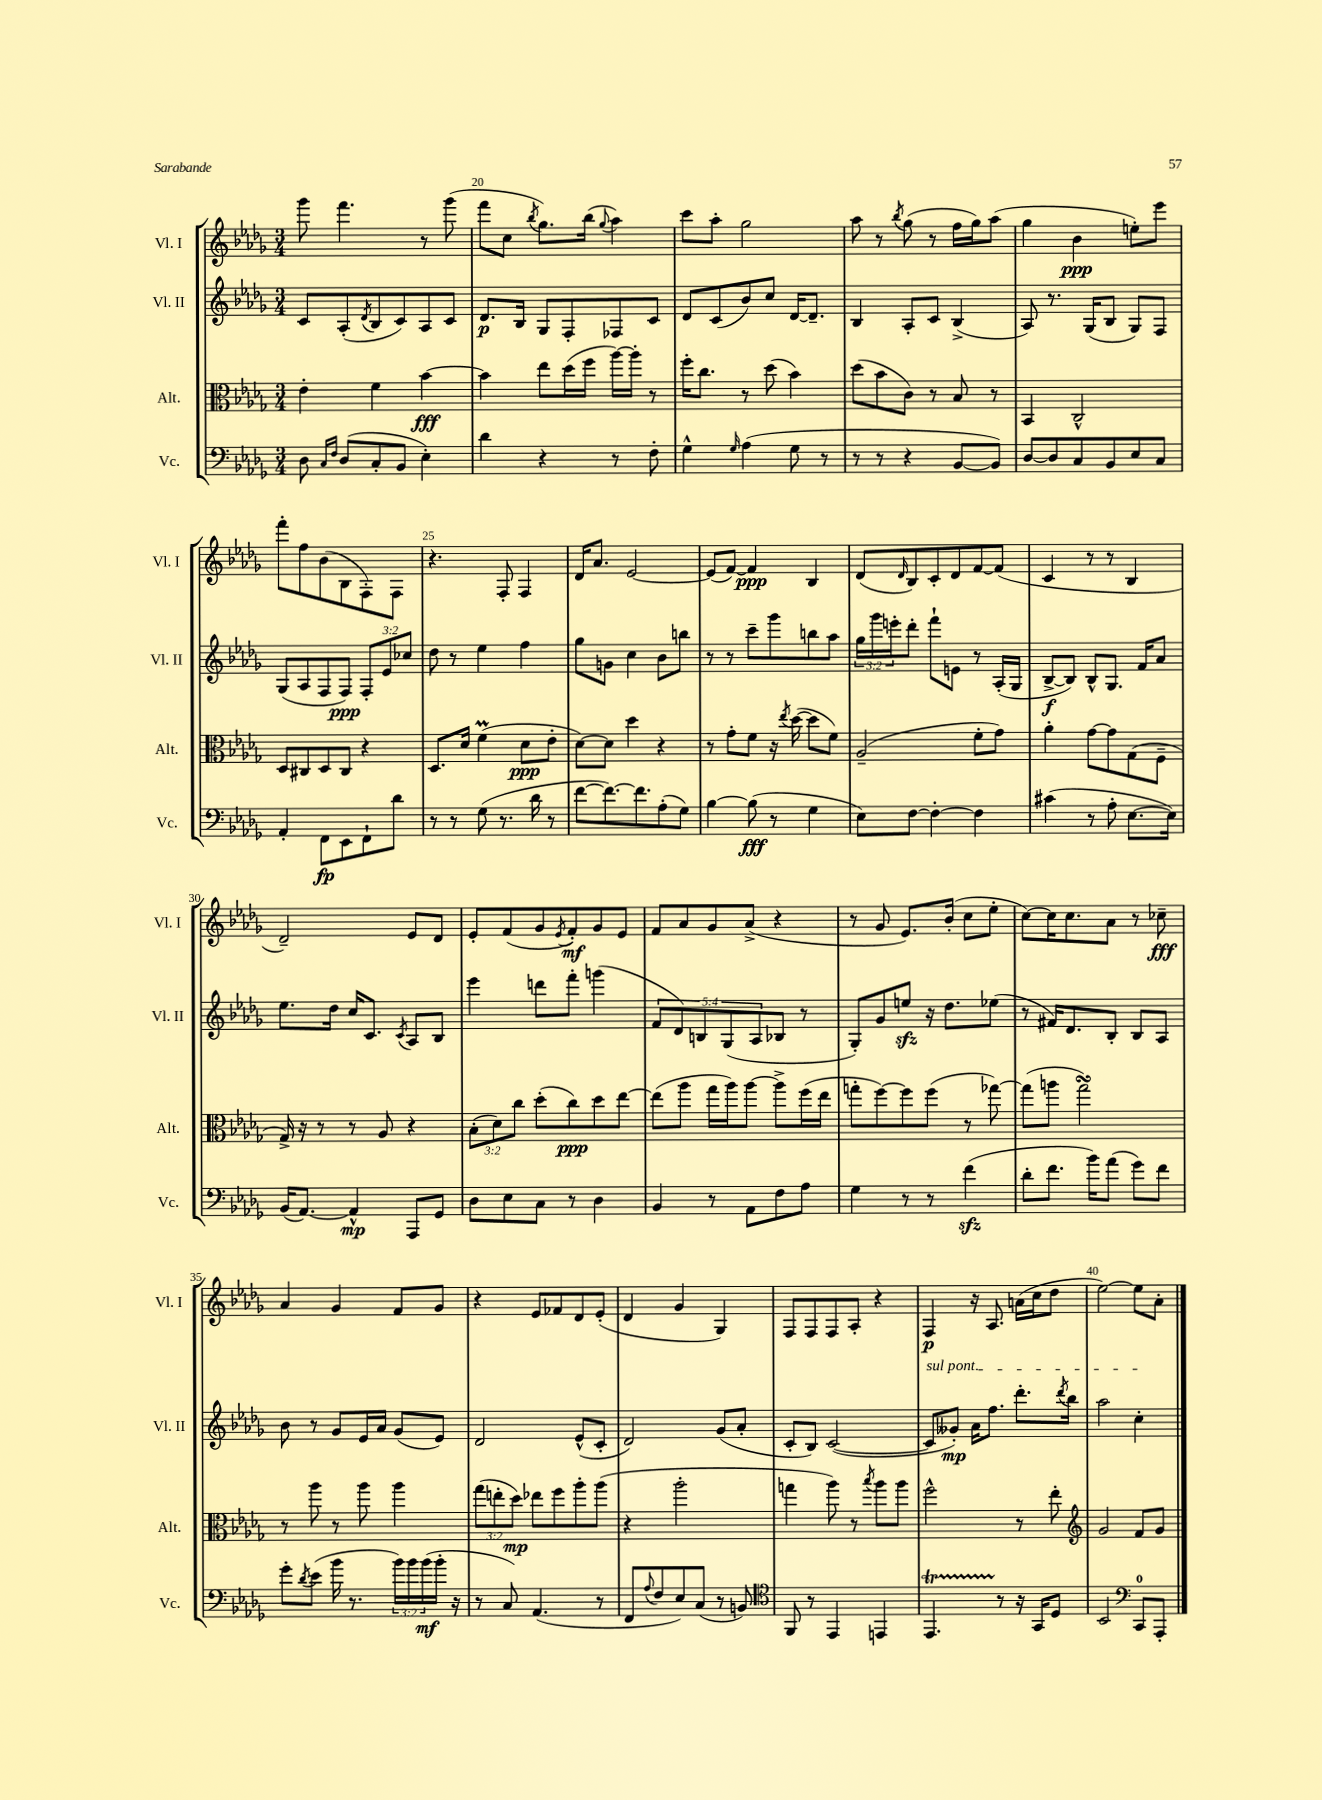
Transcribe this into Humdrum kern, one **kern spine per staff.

**kern	**dynam	**kern	**dynam	**kern	**dynam	**kern	**dynam
*part4	*part4	*part3	*part3	*part2	*part2	*part1	*part1
*staff4	*staff4	*staff3	*staff3	*staff2	*staff2	*staff1	*staff1
*I"Vc.	*	*I"Alt.	*	*I"Vl. II	*	*I"Vl. I	*
*I'Vc.	*	*I'Alt.	*	*I'Vl. II	*	*I'Vl. I	*
*clefF4	*	*clefC3	*	*clefG2	*	*clefG2	*
*k[b-e-a-d-g-]	*	*k[b-e-a-d-g-]	*	*k[b-e-a-d-g-]	*	*k[b-e-a-d-g-]	*
*M3/4	*	*M3/4	*	*M3/4	*	*M3/4	*
=19	=19	=19	=19	=19	=19	=19	=19
8D-\	.	4e-'\	.	8c/L	.	8ggg-\	.
16qqC/LL	.	.	.	.	.	.	.
16qqF/JJ	.	.	.	.	.	.	.
(8D-/L	.	.	.	(8A-'/	.	4.fff\	.
.	.	.	.	8qd-/	.	.	.
8C'/	.	4f\	.	8B-/	.	.	.
8BB-/J	.	.	.	8c/)	.	.	.
4E-'\)	.	[4b-\	fff	8A-/	.	8r	.
.	.	.	.	8c/J	.	(8ggg-\	.
=20	=20	=20	=20	=20	=20	=20	=20
4d-\	.	4b-\]	.	8.d-/L	p	8fff\L	.
.	.	.	.	.	.	8cc\J	.
.	.	.	.	16B-/Jk	.	.	.
.	.	.	.	.	.	8qbb-/	.
4r	.	8ee-\L	.	8G-/L	.	8.gg-\L)	.
.	.	(16dd-\L	.	8F'/	.	.	.
.	.	16ff\JJ	.	.	.	(16bb-\Jk	.
.	.	.	.	.	.	8qqgg-/	.
8r	.	[16aa-\LL)	.	8F-X/	.	4aa-\)	.
.	.	16aa-'\JJ]	.	.	.	.	.
8F'\	.	8r	.	8c/J	.	.	.
=21	=21	=21	=21	=21	=21	=21	=21
4G-^^\	.	16ff'\KL	.	8d-/L	.	8ccc\L	.
.	.	8.cc\J	.	.	.	.	.
.	.	.	.	(8c/	.	8aa-'\J	.
16qqG-/	.	.	.	.	.	.	.
(4A-\	.	8r	.	8b-/)	.	2gg-\	.
.	.	(8dd-\	.	8cc/J	.	.	.
8G-\	.	4b-\)	.	[16d-/KL	.	.	.
.	.	.	.	8.d-~/J]	.	.	.
8r	.	.	.	.	.	.	.
=22	=22	=22	=22	=22	=22	=22	=22
8r	.	(8dd-\L	.	4B-/	.	8aa-\	.
8r	.	8b-\	.	.	.	8r	.
.	.	.	.	.	.	8qbb-/	.
4r	.	8c\J)	.	8A-'/L	.	(8gg-\	.
.	.	8r	.	8c/J	.	8r	.
[8BB-/L	.	8B-/	.	(4B-^/	.	16ff\LL	.
.	.	.	.	.	.	16gg-\J)	.
8BB-/J])	.	8r	.	.	.	(8aa-\J	.
=23	=23	=23	=23	=23	=23	=23	=23
[8D-/L	.	4BB-/	.	8A-/)	.	4gg-\	.
8D-/]	.	.	.	8.r	.	.	.
8C/	.	2C^^/	.	.	.	4b-\	ppp
.	.	.	.	(16G-/KL	.	.	.
8BB-/	.	.	.	8B-/J	.	.	.
8E-/	.	.	.	8G-/L)	.	8een'\L)	.
8C/J	.	.	.	8F/J	.	8eee-\J	.
!!LO:LB:g=z
=24	=24	=24	=24	=24	=24	=24	=24
4AA-'/	.	8D-/L	.	(8G-/L	.	8fff'\L	.
.	.	8C#X/	.	8A-/	.	8ff\	.
8FF\L	fp	8D-/	.	8F/	.	(8b-\	.
8EE-\	.	8C#/J	.	8F/J)	ppp	8B-\	.
8FF`\	.	4r	.	12F'/L	.	8F'\)	.
.	.	.	.	12e-/	.	.	.
8d-\J	.	.	.	.	.	8F\J	.
.	.	.	.	12cc-X/J	.	.	.
=25	=25	=25	=25	=25	=25	=25	=25
8r	.	8.D-/L	.	8dd-\	.	4.r	.
8r	.	.	.	8r	.	.	.
.	.	16d-/Jk	.	.	.	.	.
(8G-\	.	(4fm\	.	4ee-\	.	.	.
8.r	.	.	.	.	.	8F'/	.
.	.	8d-\L	ppp	4ff\	.	4F/	.
16d-\	.	.	.	.	.	.	.
8r	.	8e-'\J	.	.	.	.	.
=26	=26	=26	=26	=26	=26	=26	=26
[8f\L	.	[8d-\L)	.	8gg-\L	.	16d-/KL	.
.	.	.	.	.	.	8.a-/J	.
8.f\_)	.	8d-\J]	.	8gn\J	.	.	.
.	.	4dd-\	.	4cc\	.	[2e-/	.
8.f\]	.	.	.	.	.	.	.
(8A-'\	.	4r	.	8b-\L	.	.	.
8G-\J)	.	.	.	8bbn\J	.	.	.
=27	=27	=27	=27	=27	=27	=27	=27
[4B-\	.	8r	.	8r	.	(8e-/L]	.
.	.	8g-'\L	.	8r	.	[8f/J)	.
(8B-\]	fff	8f\J	.	8ccc~\L	.	4f/]	ppp
8r	.	16r	.	8ggg-\	.	.	.
.	.	8qee-/	.	.	.	.	.
.	.	([16dd-\	.	.	.	.	.
4G-\	.	8dd-\L]	.	8bbn\	.	4B-/	.
.	.	8f\J)	.	8aa-\J	.	.	.
=28	=28	=28	=28	=28	=28	=28	=28
8E-\L)	.	(2A-~/	.	24gg-\LL	.	(8d-/L	.
.	.	.	.	24ggg-\	.	.	.
.	.	.	.	24eeen'\J	.	.	.
.	.	.	.	.	.	16qqd-/	.
[8F\J	.	.	.	8ddd-'\J	.	8B-/)	.
4F'\_	.	.	.	8fff`\L	.	8c'/	.
.	.	.	.	8en\J	.	8d-/	.
4F\]	.	8f'\L	.	8r	.	[8f/	.
.	.	8g-\J)	.	(16A-'/LL	.	(8f/J]	.
.	.	.	.	16G-/JJ	.	.	.
=29	=29	=29	=29	=29	=29	=29	=29
(4c#X\	.	4a-'\	.	[8B-^/L	f	4c/	.
.	.	.	.	8B-/J])	.	.	.
8r	.	[8g-\L	.	8B-^^/L	.	8r	.
8A-'\	.	8g-\]	.	8.G-/J	.	8r	.
[8.E-\L	.	(8G-\	.	.	.	4B-/	.
.	.	.	.	16f/KL	.	.	.
.	.	8F~\J	.	8a-/J	.	.	.
16E-\Jk])	.	.	.	.	.	.	.
!!LO:LB:g=z
=30	=30	=30	=30	=30	=30	=30	=30
(16BB-/KL	.	16G-^/)	.	8.ee-\L	.	2d-~/)	.
[8.AA-/J)	.	16r	.	.	.	.	.
.	.	8r	.	.	.	.	.
.	.	.	.	16dd-\Jk	.	.	.
4AA-^^/]	mp	8r	.	16cc/KL	.	.	.
.	.	.	.	8.c/J	.	.	.
.	.	8A-/	.	.	.	.	.
.	.	.	.	8qc/	.	.	.
8AAA-/L	.	4r	.	8A-/L	.	8e-/L	.
8GG-/J	.	.	.	8B-/J	.	8d-/J	.
=31	=31	=31	=31	=31	=31	=31	=31
8D-\L	.	(12B-'\L	.	4eee-\	.	8e-'/L	.
.	.	12d-\)	.	.	.	.	.
8E-\	.	.	.	.	.	(8f/	.
.	.	12cc\J	.	.	.	.	.
8C\J	.	(8dd-'\L	.	8dddn\L	.	8g-/	.
.	.	.	.	.	.	8qe-/	.
8r	.	8cc\)	ppp	8fff'\J	.	8f'/)	mf
4D-\	.	8dd-\	.	(4gggn\	.	8g-/	.
.	.	[8ee-\J	.	.	.	8e-/J	.
=32	=32	=32	=32	=32	=32	=32	=32
4BB-/	.	(8ee-\L]	.	10f/L	.	8f/L	.
.	.	.	.	10d-/)	.	.	.
.	.	8aa-\J	.	.	.	8a-/	.
.	.	.	.	10Bn/	.	.	.
8r	.	16gg-\LL	.	.	.	8g-/	.
.	.	.	.	(10G-/	.	.	.
.	.	16aa-\J)	.	.	.	.	.
8AA-\L	.	[8aa-\J	.	.	.	(8a-^/J	.
.	.	.	.	10A-/	.	.	.
8F\	.	8aa-^\L]	.	8B-X/J	.	4r	.
8A-\J	.	(16ff\L	.	8r	.	.	.
.	.	16ee-\JJ	.	.	.	.	.
=33	=33	=33	=33	=33	=33	=33	=33
4G-\	.	8ggn'\L	.	8G-'/L)	.	8r	.
.	.	[8ff\)	.	8g-/	.	8g-/	.
8r	.	8ff\]	.	8eenzz/J	.	8.e-/L)	.
8r	.	(8ff\J	.	16r	.	.	.
.	.	.	.	8.dd-\L	.	(16b-'/Jk	.
(4fzz\	.	8r	.	.	.	8cc\L	.
.	.	[8gg-X\)	.	(8ee-X\J	.	8ee-'\J	.
=34	=34	=34	=34	=34	=34	=34	=34
8d-'\L	.	(8gg-\L]	.	8r	.	[8cc\L)	.
8.f\J	.	8aan\J	.	16f#X/KL)	.	16cc\K]	.
.	.	.	.	8.d-/	.	8.cc\	.
.	.	2gg-sSSs\)	.	.	.	.	.
16b-\KL)	.	.	.	.	.	.	.
(8a-\J	.	.	.	8B-'/J	.	8a-\J	.
8g-\L)	.	.	.	8B-/L	.	8r	.
8f\J	.	.	.	8A-/J	.	8cc-X~\	fff
!!LO:LB:g=z
=35	=35	=35	=35	=35	=35	=35	=35
8g-'\L	.	8r	.	8b-\	.	4a-/	.
8qd-/	.	.	.	.	.	.	.
(8e-\J	.	8aa-\	.	8r	.	.	.
16b-\	.	8r	.	8g-/L	.	4g-/	.
8.r	.	.	.	.	.	.	.
.	.	8aa-\	.	16e-/L	.	.	.
.	.	.	.	16a-/JJ	.	.	.
24b-\LL)	.	4aa-\	.	(8g-/L	.	8f/L	.
24b-\	.	.	.	.	.	.	.
(24b-\	mf	.	.	.	.	.	.
16b-'\JJ	.	.	.	8e-/J)	.	8g-/J	.
16r	.	.	.	.	.	.	.
=36	=36	=36	=36	=36	=36	=36	=36
8r	.	(12gg-\L	.	2d-/	.	4r	.
.	.	12een'\	.	.	.	.	.
8C/)	.	.	.	.	.	.	.
.	.	12dd-\J)	mp	.	.	.	.
(4.AA-/	.	8ee-X\L	.	.	.	8e-/L	.
.	.	8ff\	.	.	.	8f-X/	.
.	.	8aa-'\	.	(8e-^^/L	.	8d-/	.
8r	.	(8aa-\J	.	8c'/J	.	(8e-'/J	.
=37	=37	=37	=37	=37	=37	=37	=37
8FF/L	.	4r	.	2d-/)	.	4d-/	.
8qqA-/	.	.	.	.	.	.	.
8F/	.	.	.	.	.	.	.
8E-/)	.	2aa-'\	.	.	.	4g-/	.
(8C/J	.	.	.	.	.	.	.
8r	.	.	.	(8g-/L	.	4G-/)	.
8BBn/)	.	.	.	8a-'/J	.	.	.
=38	=38	=38	=38	=38	=38	=38	=38
*clefC4	*	*	*	*	*	*	*
8FF/	.	4ggn\	.	8c'/L	.	8F/L	.
8r	.	.	.	8B-/J)	.	8F/	.
4EE-/	.	8aa-\)	.	([2c/	.	8F/	.
.	.	8r	.	.	.	8A-'/J	.
.	.	8qbb-/	.	.	.	.	.
4EEn/	.	8aa-\L	.	.	.	4r	.
.	.	8aa-\J	.	.	.	.	.
=39	=39	=39	=39	=39	=39	=39	=39
!	!	!	!	!LO:TX:a:i:t=sul pont.	!	!	!
4.EE-T/	.	2ff^^\	.	8c/L]	.	4F/	p
.	.	.	.	8g--X'/J)	mp	.	.
.	.	.	.	16a-\KL	.	16r	.
.	.	.	.	8.ff\J	.	8.A-/	.
8r	.	.	.	.	.	.	.
16r	.	8r	.	8.ddd-'\L	.	(16an\LL	.
16GG-/KL	.	.	.	.	.	16cc\J	.
8D-/J	.	8ee-'\	.	.	.	8dd-\J	.
.	.	.	.	8qddd-/	.	.	.
.	.	.	.	16bb-\Jk	.	.	.
=40	=40	=40	=40	=40	=40	=40	=40
*	*	*clefG2	*	*	*	*	*
2BB-/	.	2g-/	.	2aa-\	.	[2ee-\)	.
*clefF4	*	*	*	*	*	*	*
8CC/L	.	8f/L	.	4cc'\	.	8ee-\L]	.
8AAA-'/J	.	8g-/J	.	.	.	8a-'\J	.
==	==	==	==	==	==	==	==
*-	*-	*-	*-	*-	*-	*-	*-
